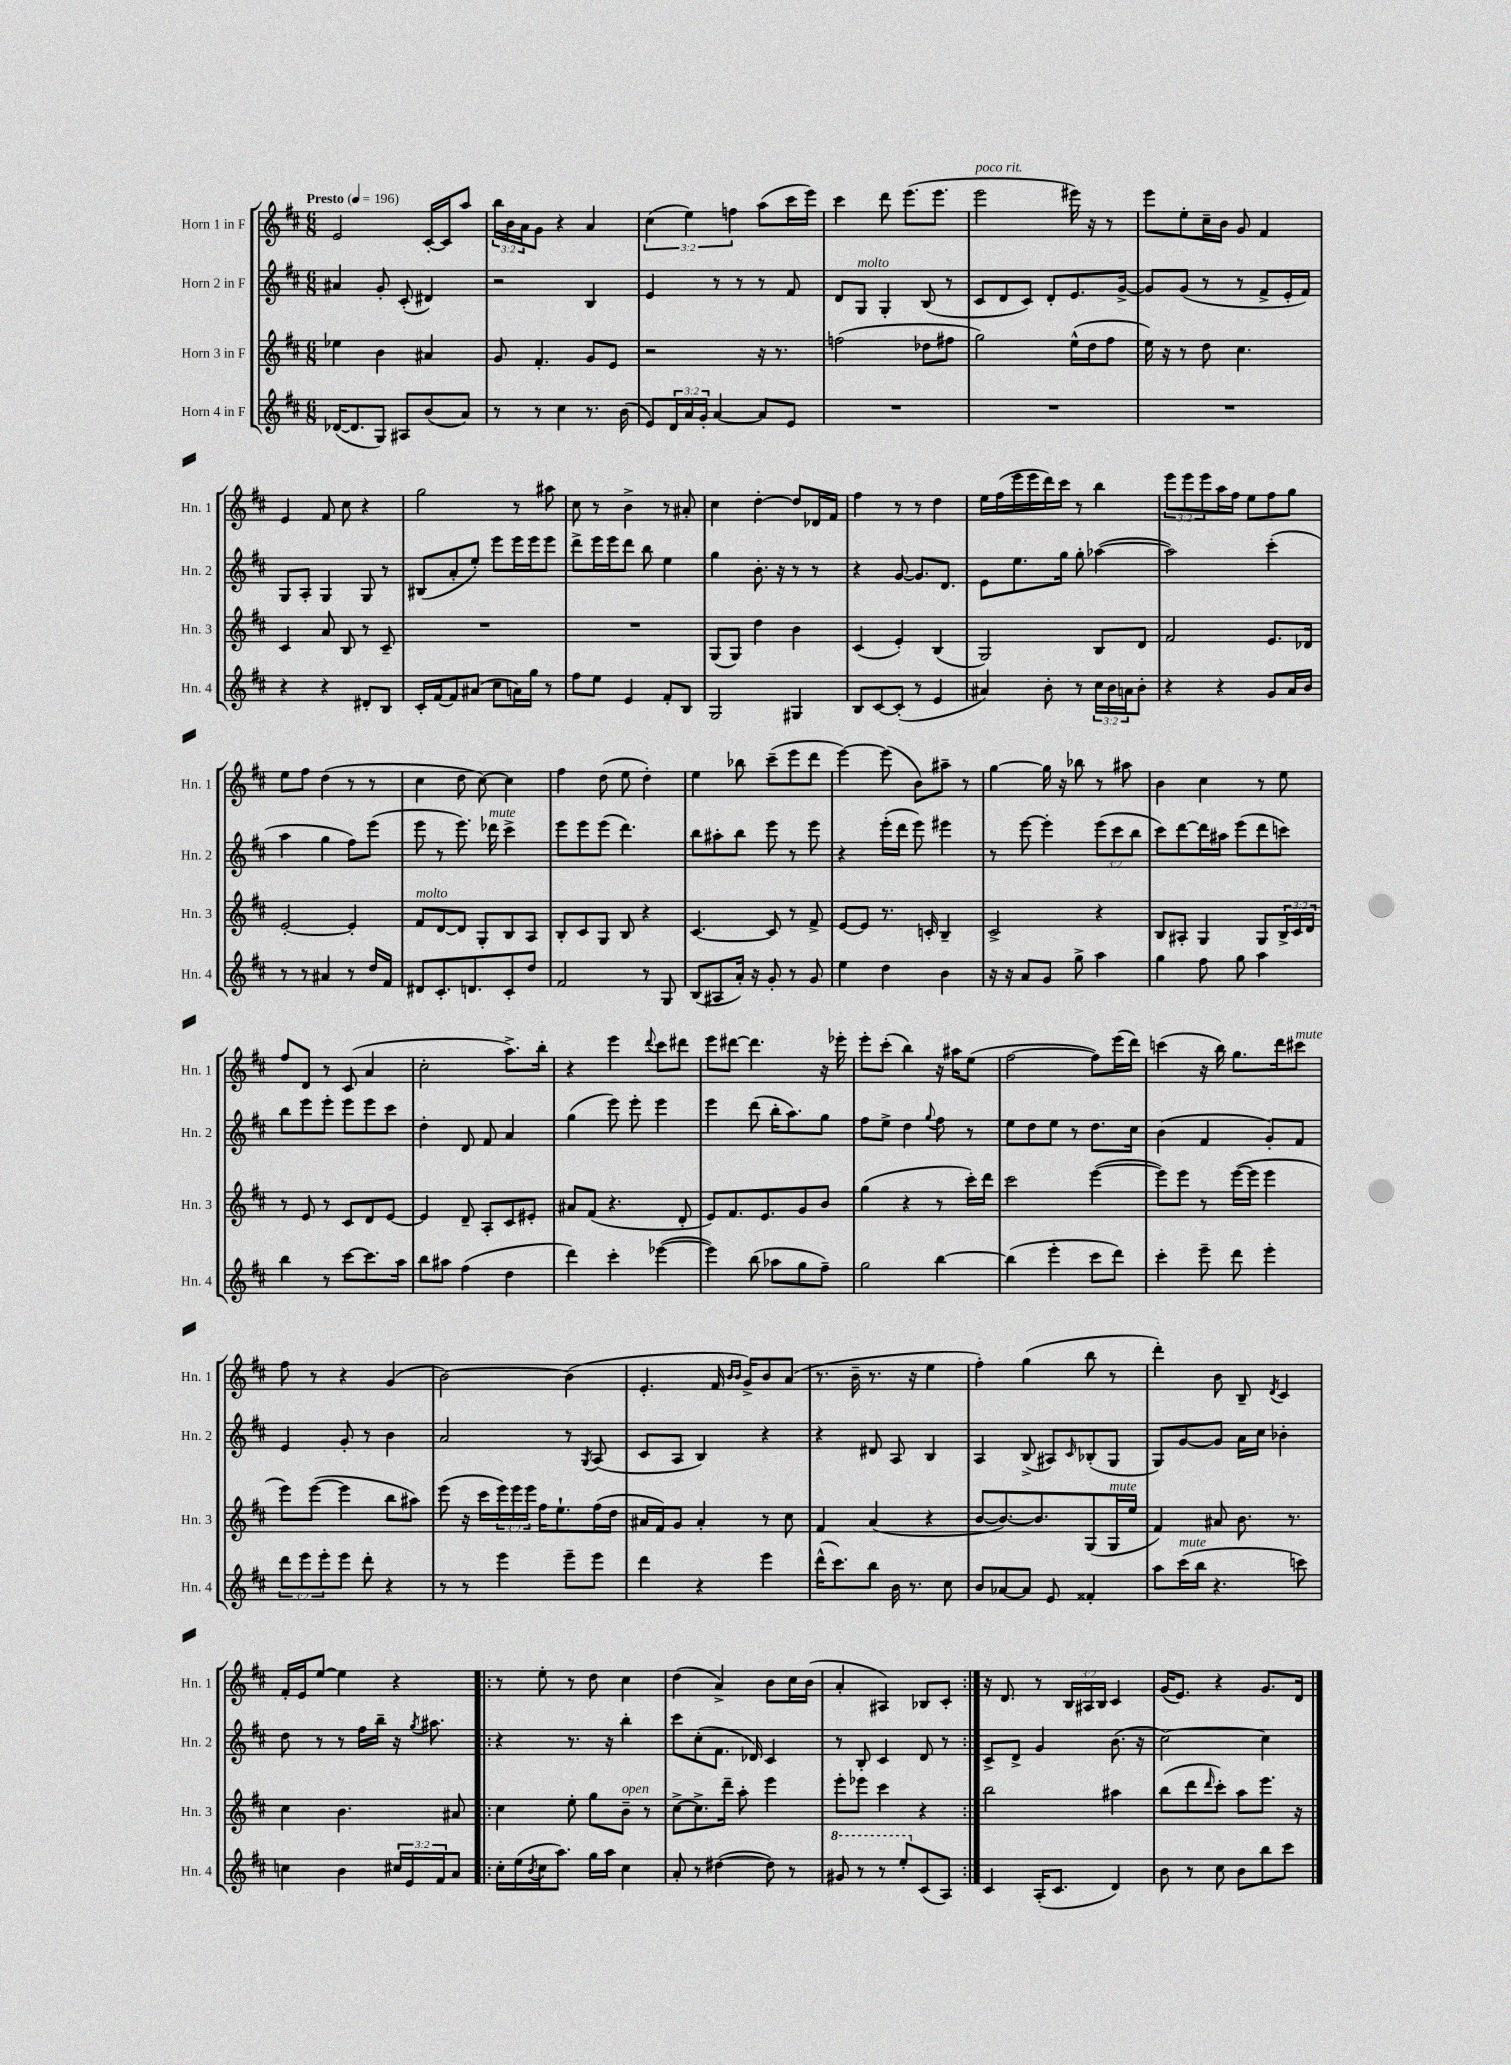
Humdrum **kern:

**kern	**kern	**kern	**kern
*part4	*part3	*part2	*part1
*staff4	*staff3	*staff2	*staff1
*I"Horn 4 in F	*I"Horn 3 in F	*I"Horn 2 in F	*I"Horn 1 in F
*I'Hn. 4	*I'Hn. 3	*I'Hn. 2	*I'Hn. 1
*clefG2	*clefG2	*clefG2	*clefG2
*k[f#c#]	*k[f#c#]	*k[f#c#]	*k[f#c#]
*M6/8	*M6/8	*M6/8	*M6/8
*MM196	*MM196	*MM196	*MM196
=1	=1	=1	=1
!	!	!	!LO:TX:a:B:t=Presto
([16d-X/KL	4ee-X\	4a#X/	2e/
8.d-/]	.	.	.
8G/J)	4b\	8g'/	.
8A#X/L	.	(8c#'/	.
(8b/	4a#X/	4d#X/)	[16c#'/LL
.	.	.	16c#/J]
8a/J)	.	.	8aa/J
=2	=2	=2	=2
8r	8g/	2r	24bb\LL
.	.	.	24b\
.	.	.	24a\J
8r	4.f#'/	.	8g\J
4cc#\	.	.	4r
8.r	8g/L	4B/	4a/
.	8e/J	.	.
(16b\	.	.	.
=3	=3	=3	=3
8e/L)	2r	4e/	(6cc#\
24d/L	.	.	.
24a/	.	.	6ee\)
24g'/JJ	.	.	.
[4a/	.	8r	.
.	.	.	6ffn\
.	.	8r	.
8a/L]	16r	8r	(8aa\L
.	8.r	.	.
8e/J	.	8f#/	16ccc#\L
.	.	.	16eee\JJ)
=4	=4	=4	=4
2.r	(2ffn\	8d/L	4ccc#\
!	!	!LO:TX:a:i:t=molto	!
.	.	8G/J	.
.	.	4G'/	8ddd\
.	.	.	(8.eee\L
.	8dd-X\L	(8B/	.
.	.	.	8.eee\J
.	8ff#X\J	8r	.
=5	=5	=5	=5
!	!	!	!LO:TX:a:i:t=poco rit.
2.r	2gg\)	8c#/L	2eee\
.	.	8d/	.
.	.	8c#/J)	.
.	.	8d'/L	.
.	(16ee^^\LL	8.e/	16eee#X\)
.	16dd\J	.	16r
.	8ff#\J	.	8r
.	.	[16g^/Jk	.
=6	=6	=6	=6
2.r	16ee\)	8g/L]	8eee\L
.	16r	.	.
.	8r	(8g/J	8ee'\
.	8dd\	8r	16cc#~\L
.	.	.	16b\JJ
.	4.cc#\	8r	8g/
.	.	8f#^/L	4f#/
.	.	16e'/L	.
.	.	16f#/JJ)	.
!!LO:LB:g=z
=7	=7	=7	=7
4r	4c#/	8G/L	4e/
.	.	8A'/J	.
4r	8a/	4G/	8f#/
.	8B/	.	8cc#\
8d#X'/L	8r	8G/	4r
8B/J	8c#~/	8r	.
=8	=8	=8	=8
16c#'/LL	2.r	(8B#X/L	2gg\
[16f#/J	.	.	.
8f#/]	.	8a'/	.
(8a#X/J	.	8ee'/J)	.
8cc#\L	.	8eee\L	.
16an\L)	.	16eee\L	8r
16gg\JJ	.	16eee\J	.
8r	.	8eee\J	8aa#X\
=9	=9	=9	=9
8ff#\L	2.r	8ddd^\L	8cc#\
8ee\J	.	16eee\L	8r
.	.	16eee\J	.
4e/	.	8ddd\J	4b^\
.	.	8bb\	.
8f#'/L	.	4ee\	8r
8B/J	.	.	8a#X'/
=10	=10	=10	=10
2G/	(8G/L	4gg\	4cc#\
.	8G/J)	.	.
.	4dd\	8.b'\	[4dd'\
.	.	16r	.
4G#X/	4b\	8r	8dd/L]
.	.	8r	16d-X/L
.	.	.	16f#/JJ
=11	=11	=11	=11
8B/L	(4c#/	4r	4ff#\
[8c#/	.	.	.
(8c#'/J]	4e'/)	[8g/	8r
8r	.	8.g/L]	8r
4e/	(4B/	.	4dd\
.	.	8.d/J	.
=12	=12	=12	=12
4a#X/)	2G/)	8e\L	16ee\LL
.	.	.	(16ff#\
.	.	8.ee\	16eee\
.	.	.	16eee\
8b'\	.	.	16ddd\)
.	.	16gg\Jk	16ccc#\JJ
8r	.	8gg'\	8r
24cc#\LL	8B/L	([4aa-X\	4bb\
24b\	.	.	.
24an\J	.	.	.
8b'\J	8d/J	.	.
=13	=13	=13	=13
4r	2f#/	2aa-\])	12eee\L
.	.	.	12eee\
.	.	.	12eee\
4r	.	.	16aa\L
.	.	.	16ff#\JJ
.	.	.	8ee\L
8g/L	8.e/L	(4ccc#'\	8ff#\
16a/L	.	.	8gg\J
16b/JJ	16d-X/Jk	.	.
!!LO:LB:g=z
=14	=14	=14	=14
8r	[2e'/	4aa\	8ee\L
8r	.	.	8ff#\J
4a#X/	.	4gg\	(4dd\
8r	4e'/]	8ff#\L)	8r
16dd/LL	.	(8eee\J	8r
16f#/JJ	.	.	.
=15	=15	=15	=15
!	!LO:TX:a:i:t=molto	!	!
8d#X/L	8f#/L	8eee\	4cc#\
8.c#'/	[8d/	8r	.
.	8d/J]	8.eee\)	8dd\
8.dn/	.	.	.
.	8G'/L	.	[8cc#\)
!	!	!LO:TX:a:i:t=mute	!
.	.	16ddd-X\	.
8c#'/	8B/	4ccc#^\	4cc#\]
8dd/J	8A/J	.	.
=16	=16	=16	=16
2f#/	8B'/L	8eee\L	4ff#\
.	8c#/	8eee\	.
.	8G/J	(8eee\J	(8dd\
.	8B/	4.ddd\)	8ee\
8r	4r	.	4dd'\)
8G/	.	.	.
=17	=17	=17	=17
(8B/L	[4.c#/	8bb\L	4ee\
8A#X/	.	8aa#X'\	.
16a'/Jk)	.	8bb\J	8bb-X\
16r	.	.	.
8g'/	8c#/]	8eee\	(8ccc#~\L
8r	8r	8r	8eee\
8g/	8f#^/	8eee\	8ddd\J
=18	=18	=18	=18
4ee\	[8e/L	4r	[4eee\)
.	8e/J]	.	.
4dd\	8.r	(16eee'\LL	(8eee\]
.	.	16ddd\JJ	.
.	.	8eee\)	8b\L)
.	16cn'/	.	.
4b\	4B~/	4eee#X\	8aa#X~\J
.	.	.	8r
=19	=19	=19	=19
16r	2c#^/	8r	[4gg\
16r	.	.	.
8a/L	.	[8eee\	.
8g/J	.	4eee'\]	16gg\]
.	.	.	16r
8gg^\	.	.	8bb-X\
4aa\	4r	(12eee\L	8r
.	.	12ccc#\	.
.	.	.	8aa#X\
.	.	12bb\J	.
=20	=20	=20	=20
4gg\	8B/L	8ccc#\L)	4b\
.	8A#X'/J	[8ddd\	.
8ff#\	4G/	16ddd\L]	4cc#\
.	.	16aa#X\JJ	.
8gg\	.	(8eee\L	.
4aa\	8G/L	8ddd\	8r
.	24B^/L	8cccn\J)	8ee\
.	24c#/	.	.
.	24d/JJ	.	.
!!LO:LB:g=z
=21	=21	=21	=21
4bb\	8r	8bb\L	8ff#/L
.	8e/	8eee\	8d/J
8r	8r	8eee'\J	8r
[8ccc#\L	8c#/L	8eee\L	(8c#/
8.ccc#\]	8d/	8eee\	4a/
.	[8e/J	8ccc#\J	.
16aa\Jk	.	.	.
=22	=22	=22	=22
8bb\L	4e/]	4dd'\	2cc#'\
8aa#X\J	.	.	.
(4ff#\	8d~/	8d/	.
.	8A'/L	8f#/	.
4dd\	8c#/	4a/	8.aa^\L)
.	8e#X'/J	.	.
.	.	.	16bb'\Jk
=23	=23	=23	=23
4ddd\)	8a#X/L	(4gg\	4r
.	(8f#/J	.	.
4ccc#'\	4.r	8eee\)	4eee\
.	.	8eee'\	.
.	.	.	8qqddd/
([4eee-X\	.	4eee\	8ccc#\L
.	8d'/	.	8ddd#X\J
=24	=24	=24	=24
4eee-\])	8e/L)	4eee\	8eee\L
.	8.f#/	.	[8ddd#X\J
(8bb\	.	(8ddd\	4.ddd#\]
.	8.e/	.	.
8aa-X\L	.	16bb'\KL	.
.	.	8.aa\)	.
8gg\	8g/	.	.
8ff#~\J)	8b/J	8gg\J	16r
.	.	.	16eee-X'\
=25	=25	=25	=25
2gg\	(4gg\	8ff#\L	8eee'\L
.	.	8ee^\J	(8ccc#'\J
.	4r	4dd\	4bb\)
.	.	8qqgg/	.
[4bb\	8r	8ff#\	16r
.	.	.	16aa#X\KL
.	16ccc#'\LL)	8r	(8ee\J
.	16ddd\JJ	.	.
=26	=26	=26	=26
(4bb\]	2ccc#\	8ee\L	[2ff#\
.	.	8dd\	.
4eee'\	.	8ee\J	.
.	.	8r	.
8ccc#\L	([4eee\	8.dd\L	8ff#\L])
8ddd\J)	.	.	(16eee\L
.	.	16cc#\Jk	16ddd\JJ)
=27	=27	=27	=27
4ccc#'\	8eee\L])	(4b\	(4cccn\
.	8eee\J	.	.
8eee~\	8r	4f#/	16r
.	.	.	16bb\)
8ddd\	([16eee\LL	.	8.gg\L
.	16eee\JJ]	.	.
4eee'\	4eee\	8g'/L)	.
.	.	.	16ddd\k
!	!	!	!LO:TX:a:i:t=mute
.	.	8f#/J	8ccc#X\J
!!LO:LB:g=z
=28	=28	=28	=28
12ddd\L	8eee\L)	4e/	8ff#\
12eee\	.	.	.
.	([8eee\J	.	8r
12eee'\	.	.	.
8eee\J	4eee\]	8g'/	4r
8ddd'\	.	8r	.
4r	8bb\L	4b\	(4g/
.	8aa#X\J)	.	.
=29	=29	=29	=29
8r	(8eee\	2a/	[2b\)
8r	16r	.	.
.	16ccc#\LL	.	.
4eee\	24eee\)	.	.
.	24eee\	.	.
.	24eee\JJ	.	.
.	16ff#\KL	.	.
.	8.ee`\	.	.
8eee~\L	.	8r	(4b\]
.	.	8qG/	.
8eee\J	(16ff#\L	(8A/	.
.	16dd\JJ	.	.
=30	=30	=30	=30
4ddd\	16a#X/LL	8c#/L	4.e'/
.	16f#/J)	.	.
.	8g/J	8A/J	.
4r	4a#'/	4B/)	.
.	.	.	16f#/
.	.	.	16qqb/LL
.	.	.	16qqb/JJ
.	.	.	16g^/KL)
4eee\	8r	4r	8b/
.	8cc#\	.	(8a/J
=31	=31	=31	=31
(16ddd^^\KL	4f#/	4r	8.r
8.ccc#\)	.	.	.
.	.	.	16b~\
8bb\J	(4a/	8d#X/	8.r
16b\	.	8A/	.
8.r	.	.	16r
.	4r	4B/	4ee\
8cc#\	.	.	.
=32	=32	=32	=32
8b/L	[8b/L	4A/	4ff#'\)
[8a-X/	8.b/_)	.	.
8a-/J]	.	(8B^/	(4gg\
.	8.b/]	.	.
8e/	.	8A#X/L)	.
.	.	16qqc#/	.
4f##X'/	(8G/	(8B-X'/	8bb\
!	!LO:TX:a:i:t=mute	!	!
.	16G/L	8G/J	8r
.	16ee/JJ	.	.
=33	=33	=33	=33
8aa\L	4f#/)	8G/L)	4ddd'\)
!LO:TX:a:i:t=mute	!	!	!
(16ccc#\L	.	[8g/	.
16bb\JJ	.	.	.
4.r	8a#X/	8g/J]	8b\
.	8.b\	16a\LL	8B~/
.	.	16cc#\JJ	.
.	.	.	8qd/
.	.	4b-X'\	4c#/
.	8.r	.	.
8cccn\)	.	.	.
!!LO:LB:g=z
=34	=34	=34	=34
4ccn\	4cc#\	8dd\	16f#'/LL
.	.	.	16e/J
.	.	8r	[8ee/J
4b\	4.b\	8r	4ee\]
.	.	16ff#\LL	.
.	.	16bb~\JJ	.
24cc#X/LL	.	16r	4r
24e/	.	.	.
.	.	8qgg/	.
.	.	8.aa#X\	.
24f#/J	.	.	.
8a/J	8a#X/	.	.
=35!|:	=35!|:	=35!|:	=35!|:
16cc#'\LL	4cc#\	4r	8r
(16ee\	.	.	.
8qb/	.	.	.
16cc#\J	.	.	8ee'\
8.aa\J)	.	.	.
.	8ee'\	8.r	8r
16gg\LL	8gg\L	.	8dd\
16aa\JJ	.	16r	.
!	!LO:TX:a:i:t=open	!	!
4cc#\	8b~\J	4bb'\	4cc#\
.	8r	.	.
=36	=36	=36	=36
8a'/	[8cc#^\L	8ccc#\L	(4dd\
8r	8.cc#^\]	(8cc#'\	.
([4dd#X\	.	8.f#\J	4a^/)
.	16ddd~\Jk	.	.
.	8aa'\	.	.
.	.	16d-X/)	.
8dd#\])	4eee\	4c#/	8b\L
8r	.	.	16cc#\L
.	.	.	(16b\JJ
=37	=37	=37	=37
*8va	*	*	*
8gg#X/	8eee'\L	8r	4a'/
8r	8eee-X\J	8B'/	.
8r	4ccc#\	4c#/	4A#X/)
8eee'/L	.	.	.
*X8va	*	*	*
(8c#/	4r	8d/	8B-X/L
8A/J)	.	8r	8c#'/J
=38:|!	=38:|!	=38:|!	=38:|!
4c#/	2bb\	8c#^/L	16r
.	.	.	8.d/
.	.	8d^/J	.
(16A'/KL	.	4g/	8r
8.c#/J	.	.	.
.	.	.	24B/LL
.	.	.	24A#X/
.	.	.	24B/JJ
4d/)	4aa#X\	(8.b\	4c#/
.	.	16r	.
=39	=39	=39	=39
8b\	(8bb\L	[2cc#\)	(16g/KL
.	.	.	8.e/J)
8r	8ddd\	.	.
.	16qqddd/	.	.
8cc#\	8ccc#'\J)	.	4r
8b\L	8aa\L	.	.
8bb\	8.eee\J	4cc#\]	8.g/L
8ccc#\J	.	.	.
.	16r	.	16d/Jk
==	==	==	==
*-	*-	*-	*-
